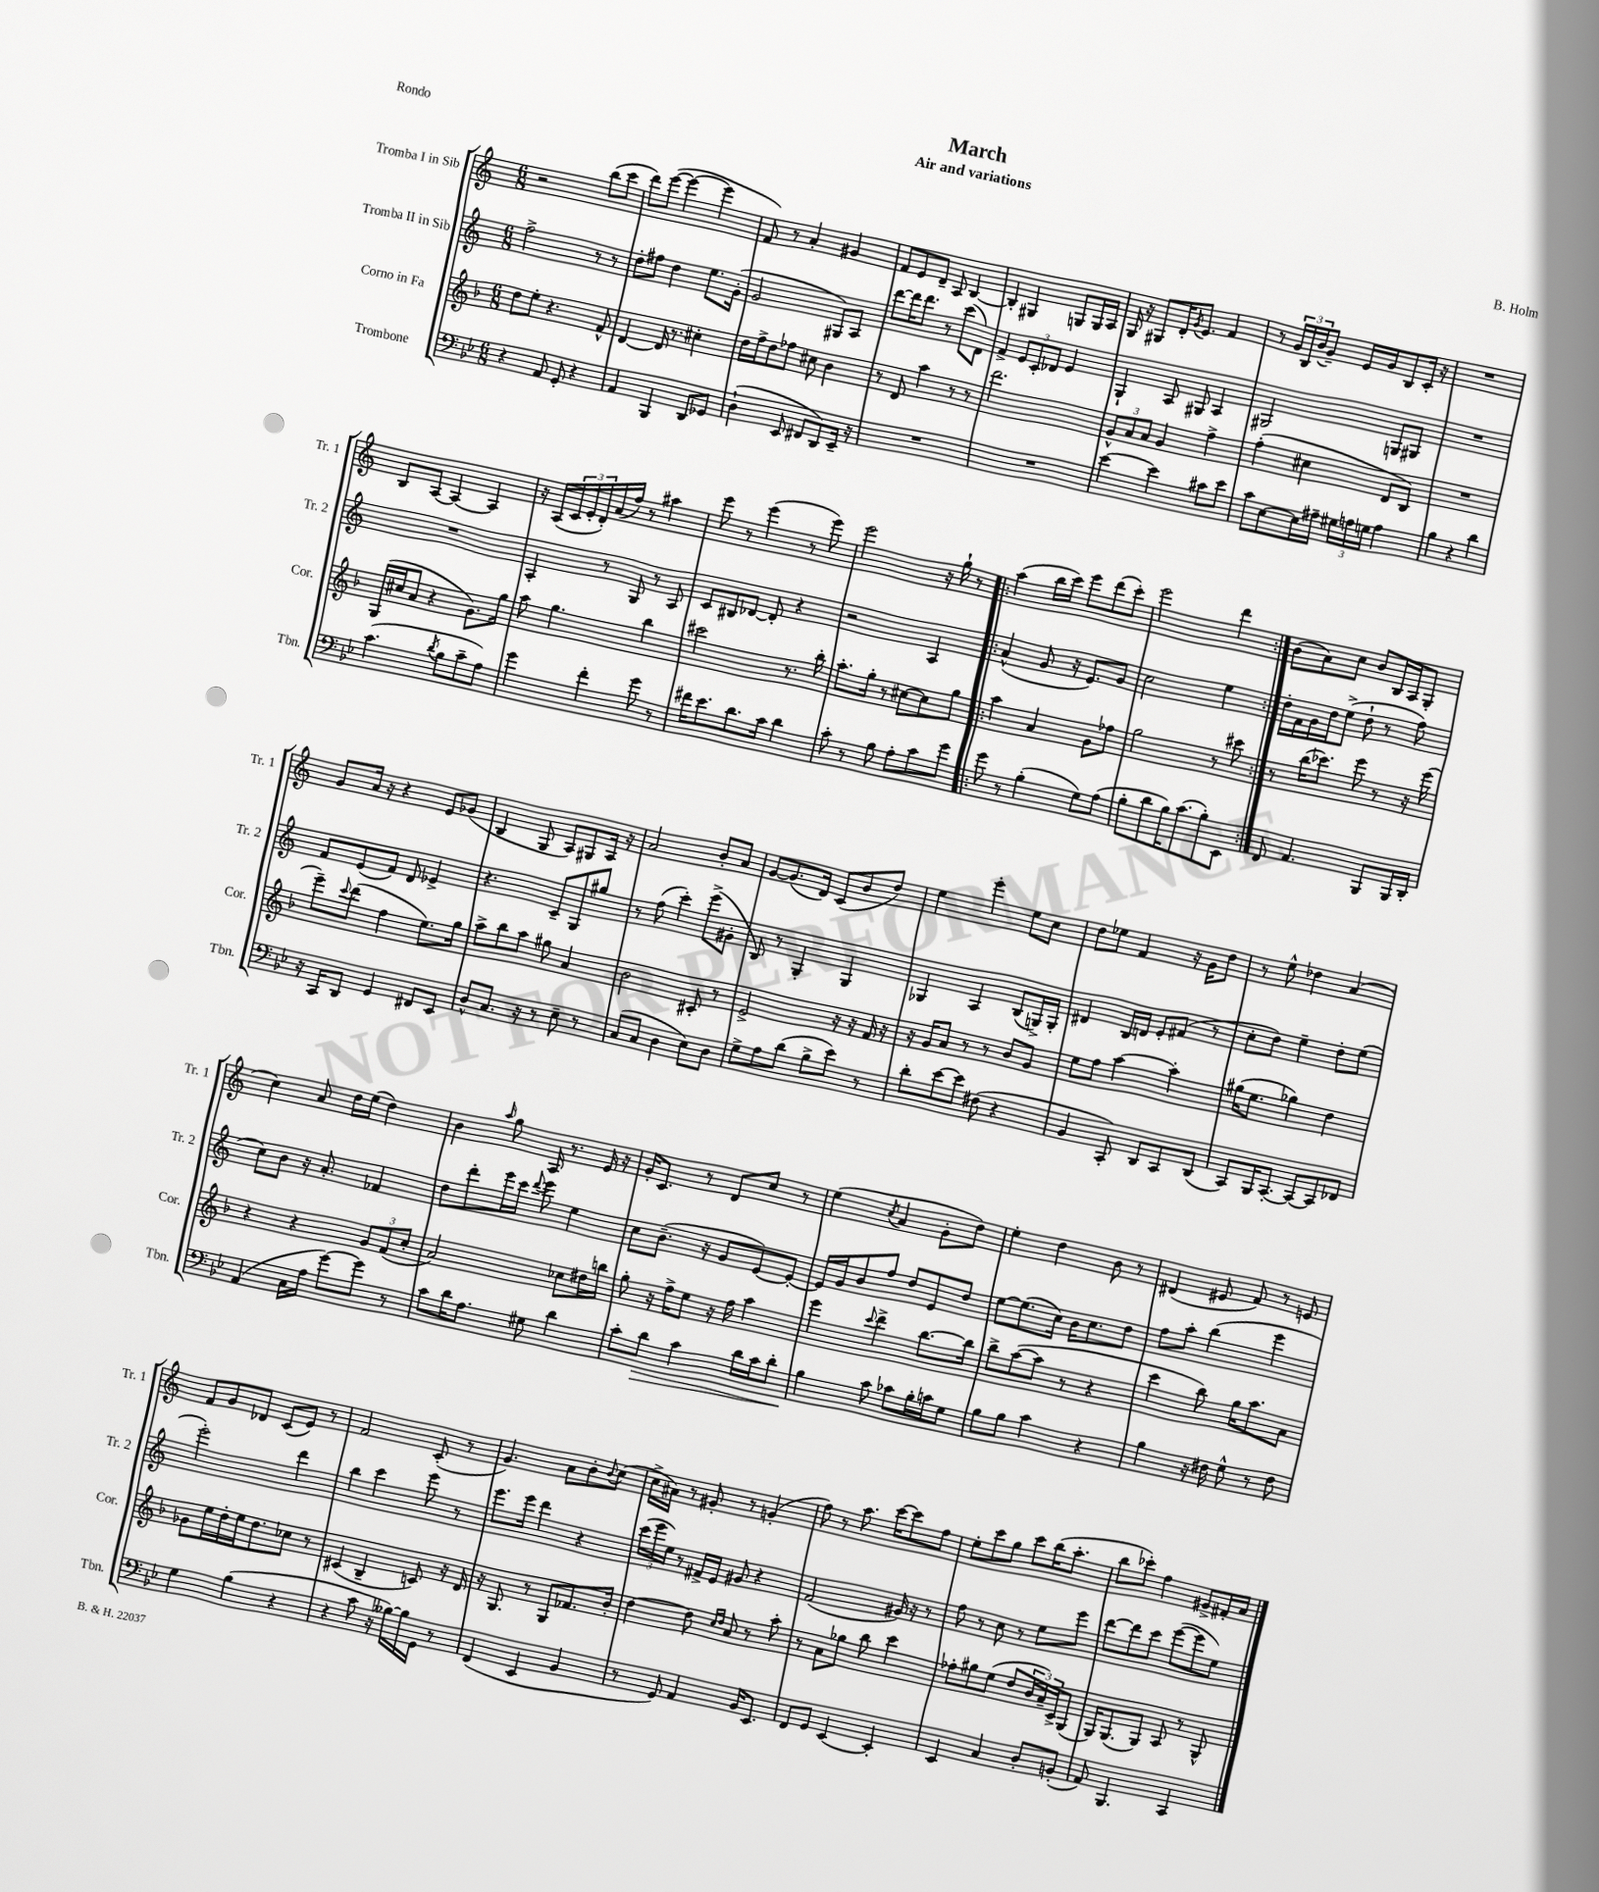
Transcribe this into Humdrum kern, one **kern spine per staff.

**kern	**kern	**kern	**kern
*staff4	*staff3	*staff2	*staff1
*clefF4	*clefG2	*clefG2	*clefG2
*k[b-e-]	*k[b-]	*k[]	*k[]
*M6/8	*M6/8	*M6/8	*M6/8
4r	8dd	2ff^	2r
.	8ee'	.	.
8AA	4.r	.	.
8GG'	.	.	.
4r	.	8r	(8bb
.	8f^^	8r	8ccc
=	=	=	=
4AA	[4d	8dd'	8ddd)
.	.	8ff#	([8eee
4BBB-	16d]	4dd	4eee_
.	8.r	.	.
8DD	4cc#'	8.ee	4eee]
8GG-	.	.	.
.	.	(16g'	.
=	=	=	=
(4D`	16dd	2g	8f)
.	16ff^	.	.
.	8dd	.	8r
8EE-	8ff-	.	4a'
8FF#	8cc#	.	.
8DD)	4b-	8G#)	4g#
16EE-~	.	8A	.
16r	.	.	.
=	=	=	=
2.r	8r	[8ddd	8f
.	8d	16ddd]	8e
.	.	8.ddd	.
.	4aa	.	8d~
.	.	8r	8A
.	8r	(8ccc	[4B
.	8r	8d)	.
=	=	=	=
2.r	2.ddd	4f^	4B']
.	.	12e	4G#
.	.	12c'	.
.	.	12d-	.
.	.	4e	8G
.	.	.	16G
.	.	.	16A
=	=	=	=
[4e-	12g^^	4G`	16G
.	.	.	16r
.	12a	.	.
.	.	.	8G#
.	12a	.	.
4e-]	4g	8A	16d'
.	.	.	8qg
.	.	.	8.e
.	.	8G#	.
8c#	4ff^	4A	4f
8e-	.	.	.
=	=	=	=
8c	(4ff'	2G#	8r
[8E-	.	.	24g
.	.	.	24B
.	.	.	(24b
16E-]	4cc#	.	8g~)
16A#~	.	.	.
24G#	.	.	16e
24A	.	.	.
.	.	.	16g
24G	.	.	.
4A	8d	8G	8B
.	8B-)	8G#	16c'
.	.	.	16r
=	=	=	=
4B-	2.r	2.r	2.r
4r	.	.	.
4d	.	.	.
=	=	=	=
(4.c	(16G	2.r	8B
.	16cc#	.	.
.	8a	.	[8A
.	4r	.	4A_
8qd	.	.	.
8B-	.	.	.
8c~	8.g)	.	4A]
8A)	.	.	.
.	16gg	.	.
=	=	=	=
4g	8aa	4A'	16r
.	.	.	(16A
.	4.gg	.	24c
.	.	.	24e'
.	.	.	24d')
4f'	.	8r	(16a
.	.	.	16ff)
.	.	8G	8r
8g	4bb-	8r	4aa#
8r	.	8A	.
=	=	=	=
16f#	2ccc#	8c	8eee
8.e-	.	.	.
.	.	8B#	8r
8.d	.	[8d-	(4eee
.	.	8d-']	.
16c	.	.	.
4d	8.r	4r	8r
.	.	.	8eee)
.	16bb-'	.	.
=	=	=	=
8c'	8.aa'	2r	2eee
8r	.	.	.
.	16gg'	.	.
8B-	8r	.	.
8A'	[8cc#	.	.
8c	8cc#]	4A	16r
.	.	.	16gg`
8g	8gg	.	8r
=!|:	=!|:	=!|:	=!|:
8g	4aa	(4a^^	(4aa
8r	.	.	.
(4B-'	4a	8g	16bb
.	.	.	16ccc)
.	.	16r	8eee
.	.	8.e)	.
8G)	8g	.	(8ddd
(8A	8ff-	8g	8ccc')
=	=	=	=
8B-'	2gg	2cc	2eee
8d	.	.	.
16B-)	.	.	.
(8.c	.	.	.
8B-')	8r	4ee	4ddd
8EE-	8ccc#	.	.
=:|!	=:|!	=:|!	=:|!
8FF	8r	16dd'	(8b
.	.	16f	.
4.AA	(16bb-	16g	8a)
.	8.ccc-)	16dd	.
.	.	(8ee^	8cc
.	8eee	8dd`	8b
8BBB-	8r	8r	16B
.	.	.	16A
16BBB-	16r	8ff)	8G'
16DD'	(16eee	.	.
=	=	=	=
16r	8eee~)	8f	8g
16CC	.	.	.
.	8qqccc	.	.
8DD	(8ddd	(8e	16a
.	.	.	16r
4GG	4ff	8f)	4r
.	.	8d	.
8FF#	8.ee)	4e-^	8e
8EE-	.	.	(8g-
.	16gg	.	.
=	=	=	=
8D^^	8aa^	4.r	4B
8.C	8bb-	.	.
.	8aa	.	8G
16r	.	.	.
8r	8gg#	8c~	8A)
8E-~	4a	8G	8G#
8r	.	8gg#	16A
.	.	.	16r
=	=	=	=
(8C	2b-	8r	2a
8C	.	(8ff	.
4D	.	4ccc')	.
8E-)	8c#'	(8eee^	8b'
8D	8r	8g#'	8a
=	=	=	=
8G^	2e^	8B)	[8g
8A	.	8r	(8.g]
(8d	.	4G'	.
.	.	.	16d)
8B-^	.	.	(8c
8e-)	16r	4G	8b
.	16r	.	.
8r	16f	.	8dd)
.	16r	.	.
=	=	=	=
8d'	16r	4G-	4ee
.	16g	.	.
[8e-	8a	.	.
8e-]	8r	4A	4eee'
(8F#	8r	.	.
4r	8b-	(8B	8ee
.	8g	16G^)	8cc
.	.	16G'	.
=	=	=	=
4BB-	8ee	4d#	8dd
.	8ff	.	8ee-
8CC')	[4aa	16B	4f
.	.	16d	.
8DD	.	8e'	.
8CC	4aa']	(8f#	16r
.	.	.	16g
(8DD	.	8r	8dd
=	=	=	=
8CC)	(16gg#	8cc'	8r
.	8.ee	.	.
16BBB-	.	8dd)	8ee^^
[8.CC'	.	.	.
.	4gg-)	4ee~	4dd-
8CC_	.	.	.
8CC]	4dd	8dd'	(4a
8FF-	.	(8ee	.
=	=	=	=
(4AA	4r	8cc)	4cc)
.	.	8b	.
16C	4r	16r	8a
16A	.	8.a'	.
[8g)	.	.	16dd
.	.	.	(16ee
8g]	12g	4f-	4dd)
.	(12f	.	.
8r	.	.	.
.	12cc'	.	.
=	=	=	=
8c	2a)	8dd	4b
16d	.	8ddd'	.
8.A	.	.	.
.	.	.	16qqaa
.	.	16eee	8gg
.	.	16ccc	.
.	.	8qqddd	.
8G#	.	8eee	16A
.	.	.	8.r
4d	8cc-	4ee	.
.	16dd#	.	16e
.	16bb	.	16r
=	=	=	=
8c'	8gg'	8cc	16g'
.	.	.	8.c
8d	16r	(8.b~	.
.	16ff^	.	.
4c	8ee	.	8r
.	.	16r	.
.	16r	8g	8d
.	16ff	.	.
16d	4aa	[8e)	8cc
16c	.	.	.
8d'	.	8e'_	8r
=	=	=	=
4B-	4eee	16e]	(4ee
.	.	16g	.
.	.	8b	.
.	8qqccc	.	8qcc
8c	4ddd^	8ff	4a
8c-	.	8dd	.
16B-'	[8.bb-	8e	8g'
16c	.	.	.
8G	.	8dd	8dd)
.	16bb-]	.	.
=	=	=	=
8B-	8bb-^	[8ee	4ee'
8B-	([8aa	(8.ee]	.
4c	8aa]	.	4dd
.	.	16cc)	.
.	8r	16b	.
.	.	8.cc	.
4r	4r	.	8b
.	.	8dd	8r
=	=	=	=
4B-	4ccc	8ff	(4d#
.	.	8aa'	.
16r	8bb-)	(4bb	8e#
16F#	.	.	.
8G^^	16gg	.	8f)
.	8.aa	.	.
8r	.	4eee	8r
8F#	8a	.	8e
=	=	=	=
4G	8g-	2eee')	8f
.	16ee	.	8g
.	16dd'	.	.
(4B-	16ee	.	8d-
.	8.dd	.	.
.	.	.	(8c
4r	8cc-	4ddd	8e)
.	8r	.	8r
=	=	=	=
4r	(4c#	4bb	2f
8c	4B-~	4ccc	.
16r	.	.	.
[16B--)	.	.	.
16B--]	8c)	8eee	(8c'
16GG	.	.	.
8r	16r	8r	8r
.	16d	.	.
=	=	=	=
(4FF	16r	8.eee	4.g)
.	8.G	.	.
.	.	16eee	.
4EE-	8r	4ddd	.
.	8G	.	8a
4BB-	8.f-	4r	8b'
.	.	.	8qqb
.	.	.	(8cc
.	16b-'	.	.
=	=	=	=
8r	[4dd	(24ccc	16cc^
.	.	24eee	.
.	.	.	16a#)
.	.	24ee)	.
8GG)	.	8r	8r
4AA	8dd]	16f#^	8g#'
.	.	16e	.
.	16qqcc	.	.
.	16qqdd	.	.
.	8a	8g#	8r
16BB-	8r	4r	(4g'
8.EE-	.	.	.
.	8aa'	.	.
=	=	=	=
8FF	8r	(2f	8ff)
8GG	8a	.	8r
[4EE-	8gg-	.	8.aa
.	8bb-	.	.
.	.	.	[16ccc
4EE-']	4ccc	16g#)	8ccc]
.	.	16r	.
.	.	8r	8ff
=	=	=	=
4EE-	8ff-'	8ff	8ee'
.	8gg#	8r	8ccc
4C	(8ee	8cc	8gg
.	8dd	8r	8ccc
8D'	24b-	8ee	(16bb
.	24a~)	.	.
.	.	.	8.aa'
.	24c^	.	.
(8BB'	(8G	8eee	.
=	=	=	=
8AA)	16G)	[8ddd	8bb
.	(8.G	.	.
4.BBB-	.	8ddd]	8ccc-')
.	8G)	8ccc	4ff
.	8A	([8eee	.
4CC	8r	8eee]	8g#^
.	8G^^	8ee)	16f#'
.	.	.	16a
==	==	==	==
*-	*-	*-	*-
